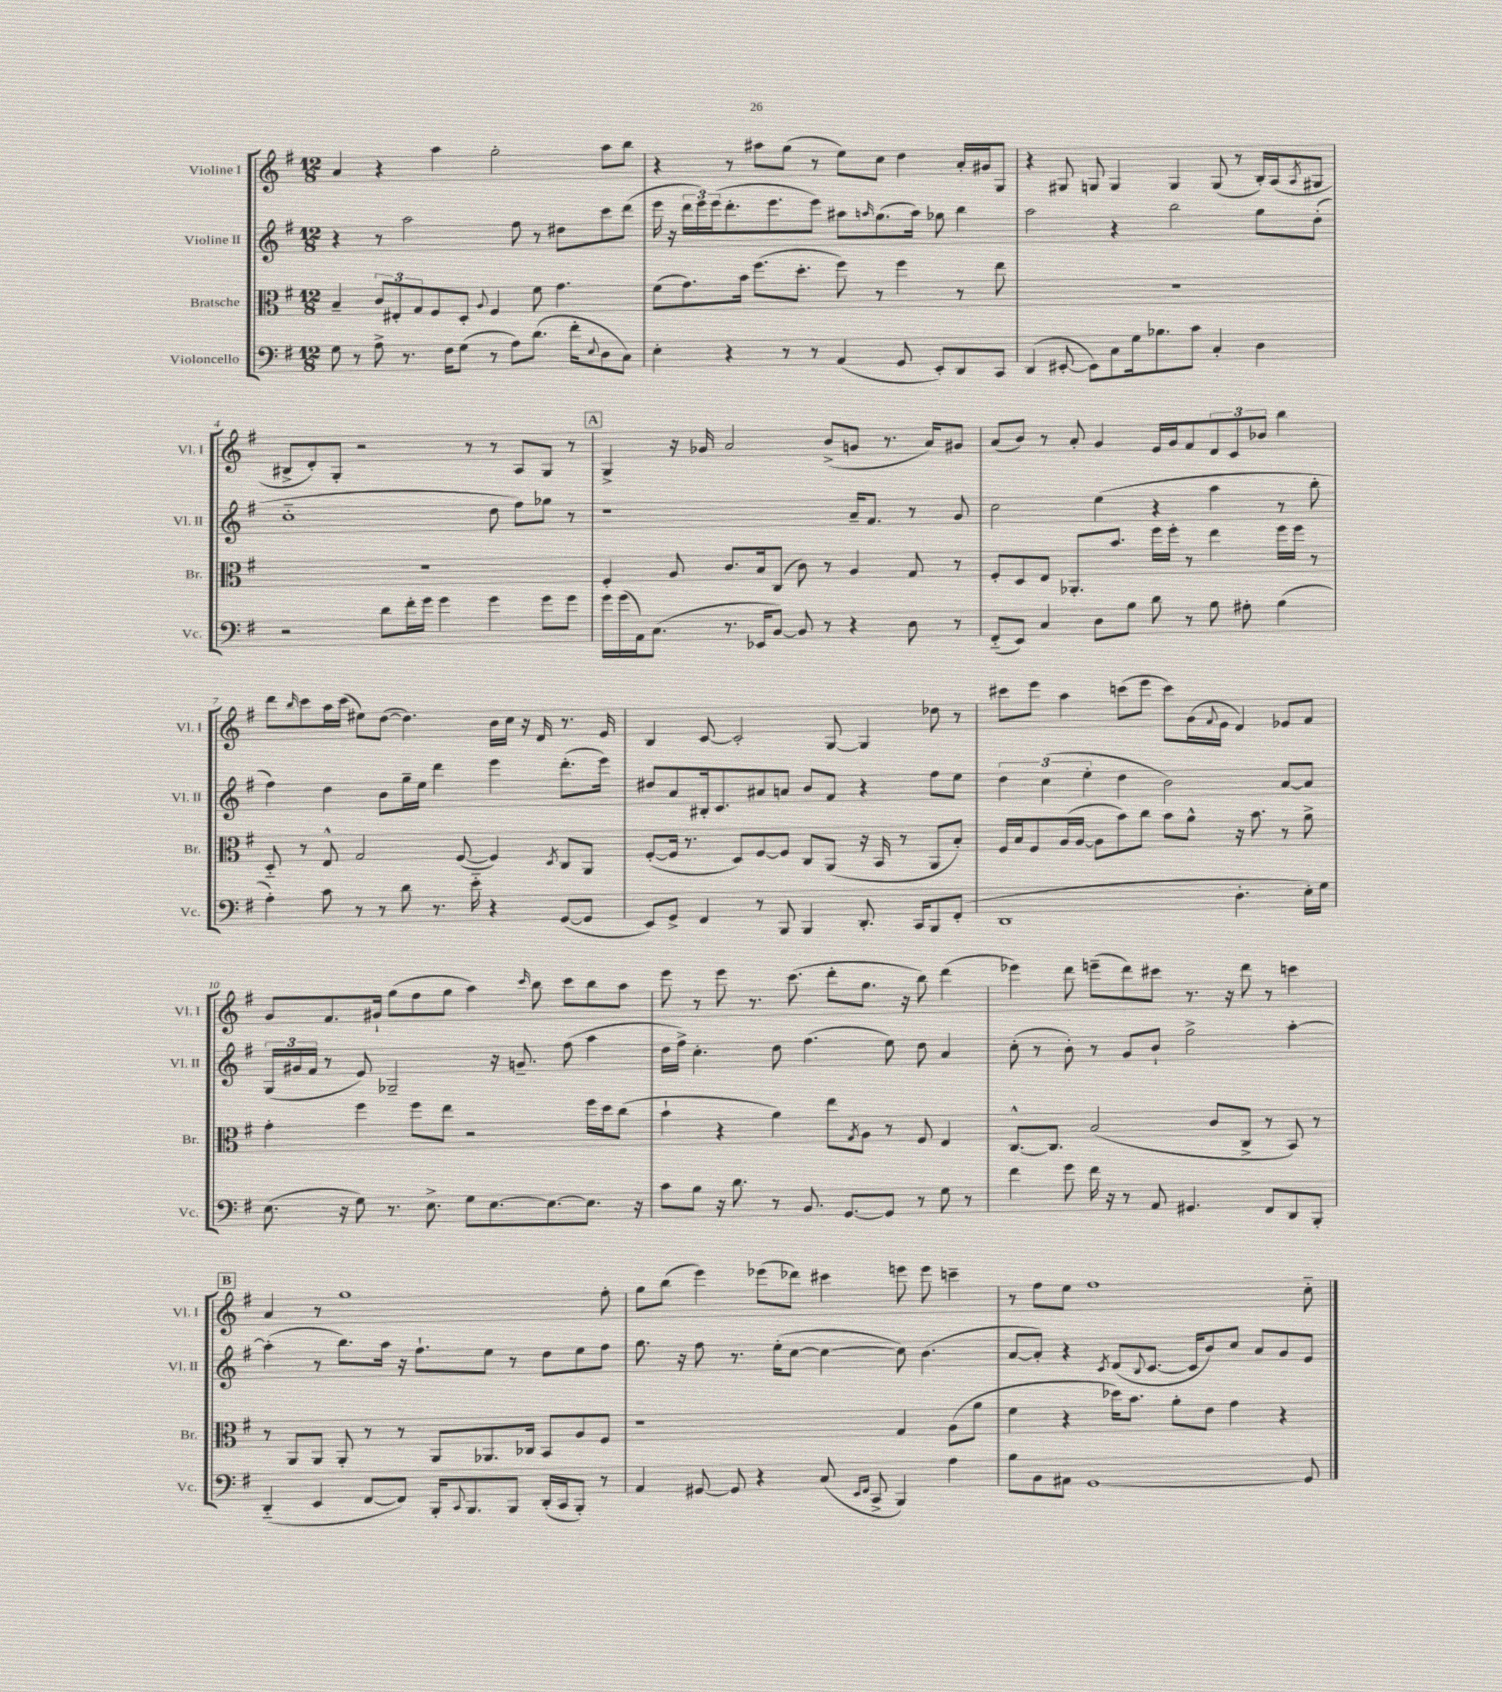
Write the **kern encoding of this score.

**kern	**kern	**kern	**kern
*staff4	*staff3	*staff2	*staff1
*clefF4	*clefC3	*clefG2	*clefG2
*k[f#]	*k[f#]	*k[f#]	*k[f#]
*M12/8	*M12/8	*M12/8	*M12/8
8G	4B~	4r	4a
8r	.	.	.
8A^	12c	8r	4r
.	12E#'	.	.
8.r	.	2aa	.
.	12G	.	.
.	8F#	.	4aa
16F#	.	.	.
(8G	8D'	.	.
.	8qqA	.	.
8r	4F#	.	2gg'
8A)	.	8ff#	.
(8.d	8f#	8r	.
.	4.g	8dd#	.
16f#'	.	.	.
8qqE	.	.	.
8D	.	8ccc	8aa
8C)	.	(8ddd	8bb
=	=	=	=
4E'	(8f#	16eee	4r
.	.	16r	.
.	8.g)	24ddd	.
.	.	24eee)	.
.	.	(24eee	.
4r	.	8.ddd'	8r
.	16b	.	.
.	(8.ff#	.	8aa#
.	.	8.eee	.
8r	.	.	(8gg
.	8.dd'	.	.
8r	.	8eee)	8r
(4AA	8ff#)	8aa#	8ee)
.	.	16qqaa	.
.	8r	(8.gg	8cc
8GG	4ff#	.	4dd
.	.	16aa)	.
8EE')	.	8gg-	.
8DD	8r	4bb	16a'
.	.	.	16g#
8CC	8ee	.	8G
=	=	=	=
(4DD	1.r	2aa	4r
[8EE#'	.	.	8G#
8EE#])	.	.	8G
8C	.	4r	4G
16G	.	.	.
8.B-	.	.	.
.	.	2bb	4G
8c	.	.	.
4C'	.	.	(8G
.	.	.	8r
4D	.	8gg	16B')
.	.	.	(16A
.	.	.	8qA
.	.	(8dd'	8G#
=	=	=	=
2r	1.r	1cc'~	8B#^
.	.	.	8d')
.	.	.	8G'
.	.	.	2r
8d	.	.	.
16f#'	.	.	.
16g	.	.	.
4g	.	.	.
.	.	.	8r
4g	.	8dd	8r
.	.	8ff#)	8A
8g	.	8gg-	8G
8g	.	8r	8r
=	=	=	=
16g	4F#'	1r	4G^
(16g	.	.	.
16AA)	.	.	.
(8.C	.	.	.
.	8A	.	16r
.	.	.	16g-
8.r	8.c	.	2a
16EE-	16B	.	.
[8BB)	(8C	.	.
8BB]	8c)	.	.
8r	8r	.	(8b^
4r	4A	16a~	8g
.	.	8.f#	.
.	.	.	8.r
8D	8G	8r	.
.	.	.	16a)
8r	8r	8g	8g#
=	=	=	=
(8FF#'~	8F#'	2cc	(8a
8EE)	8D	.	8b)
4C	8E	.	8r
.	8.AA-'	.	8a'
8D	.	(4ee	4g
.	8.b	.	.
8B	.	.	.
8d	16ff#	4r	16e
.	16ff#'	.	16g
8r	8r	.	8f#
8B	4ee	4aa	12d
.	.	.	12c
8A#'	.	.	.
.	.	.	12b-
(4B	16ff#	8r	4bb
.	16ff#	.	.
.	8r	8bb'	.
=	=	=	=
4A')	8D'~	4ff#)	8ddd
.	.	.	16qqbb
.	8r	.	8ccc
8c	8E^^	4dd	16aa
.	.	.	(16ccc
8r	2G	.	8ee#)
8r	.	8b	([8dd
8d	.	16gg~	4.dd])
.	.	16ee	.
8.r	.	4ddd	.
.	([8F#	.	.
16e'~	.	.	.
4r	4F#])	4eee	16b
.	.	.	16cc
.	.	.	16r
.	.	.	16d
.	8qD	.	.
([8GG	8C	(8.ddd'	8.r
8GG]	8AA	.	.
.	.	16eee)	16e
=	=	=	=
8EE)	([8F#'	8dd#	4B
8GG^	16F#]	8a	.
.	8.r	.	.
4FF#	.	16B#'	[8c
.	.	8.c	.
.	8D)	.	2c']
8r	[8F#	8a#	.
8BBB	8F#]	8a	.
4BBB	8C	8b	.
.	(8AA	8f#	[8G
8.DD'	16r	4r	4G]
.	16BB	.	.
.	8r	.	.
16CC	.	.	.
8BBB	8AA	8ff#	8dd-
(8FF#'	8B')	8ee	8r
=	=	=	=
1DD	16F#	6dd	8ccc#
.	16B	.	.
.	8F#	.	8eee
.	.	(6cc	.
.	(16A	.	4aa
.	[16A	.	.
.	.	6ee'	.
.	8A]	.	.
.	8b)	4dd	(8ccc
.	8cc	.	8eee
.	8b	2b)	8ccc)
.	8a^^	.	(16g
.	.	.	8qqf#
.	.	.	16e
4.D'	16r	.	4d)
.	8.b	.	.
.	8r	[8a	8e-
16E')	8a^	8a]	8f#
16G	.	.	.
=	=	=	=
(8.E	4g'	(24G	8g
.	.	24g#	.
.	.	24f#	.
.	.	8r	8.f#
16r	.	.	.
8G)	4ff#	8e)	.
.	.	.	16g#`
8.r	.	2G-~	(8gg
.	8ff#	.	8ff#
8.E^	.	.	.
.	8ee	.	8gg
8G	2r	.	4aa)
[8.E	.	16r	.
.	.	8.g~	.
.	.	.	16qqccc
.	.	.	8bb
8.E_	.	.	.
.	.	(8ff#	8ccc
8.E]	16ff#	4aa	8bb
.	16dd	.	.
.	(8cc	.	8aa
16r	.	.	.
=	=	=	=
8c	4b`	16dd	8eee
.	.	16ff#^)	.
8B	.	4.cc'	8r
16r	4r	.	8eee
8.d	.	.	.
.	.	.	8.r
8r	4a)	8dd	.
.	.	.	(8.ccc
8.BB	.	(4.ff#	.
.	8ee	.	8ddd'
[8.GG	.	.	.
.	8qG	.	.
.	8A	.	8.gg
8GG]	8r	8ee)	.
.	.	.	16r
8r	8F#	8dd	8bb)
8G	4E	4a	(4ddd
8r	.	.	.
=	=	=	=
4f#	[8.C^^	(8cc'	4eee-)
.	.	8r	.
.	8.C]	.	.
8g	.	8b')	8ddd
16f#	(2B	8r	(8eee~
16r	.	.	.
8r	.	8g	8ddd)
8AA	.	8b`	8ccc#
4.GG#	.	2gg^	8.r
.	8c	.	.
.	.	.	16r
.	8C^	.	8ddd
8FF#	8r	.	8r
8DD	8BB)	[4aa'	4ccc
8BBB'	8r	.	.
=	=	=	=
(4DD'~	8r	(4aa']	4a
.	8AA	.	.
4EE	8AA	8r	8r
.	8AA'	8.bb)	1gg
[8FF#	8r	.	.
.	.	16aa	.
8FF#])	8r	16r	.
.	.	8.ff#`	.
16BBB'	8AA	.	.
8qqCC	.	.	.
8.BBB	.	.	.
.	8.AA-	8ee	.
8BBB	.	8r	.
.	16C-	.	.
(16DD'	8BB	8dd	.
16CC	.	.	.
8BBB')	8A	8ee	.
8r	8F#	8ff#	8ff#'
=	=	=	=
4AA	1r	8.gg	8gg
.	.	.	(8bb
.	.	16r	.
[8GG#	.	8ff#	4eee)
8GG#]	.	8.r	.
4r	.	.	(8eee-
.	.	(16ee'	.
.	.	[8cc	8ddd-)
(8C	.	4cc_	4ccc#
16qqEE	.	.	.
16qqFF#	.	.	.
8CC^	.	.	.
4BBB)	4G	8cc])	8eee
.	.	(4.b	8eee
4A	(8A	.	4ccc~
.	8a	.	.
=	=	=	=
8B	4f#	[8a	8r
8BB	.	8a'])	8ff#
8AA#	4r	4r	8ee
[1GG	.	.	1ff#
.	.	8qc	.
.	16dd-)	(8d	.
.	8.b	.	.
.	.	8qqB	.
.	.	[8.c	.
.	8a'	.	.
.	.	16c]	.
.	8e	8b)	.
.	4g	8cc	.
.	.	8a	.
.	4r	8g	.
8GG]	.	8e	8cc'~
==	==	==	==
*-	*-	*-	*-
